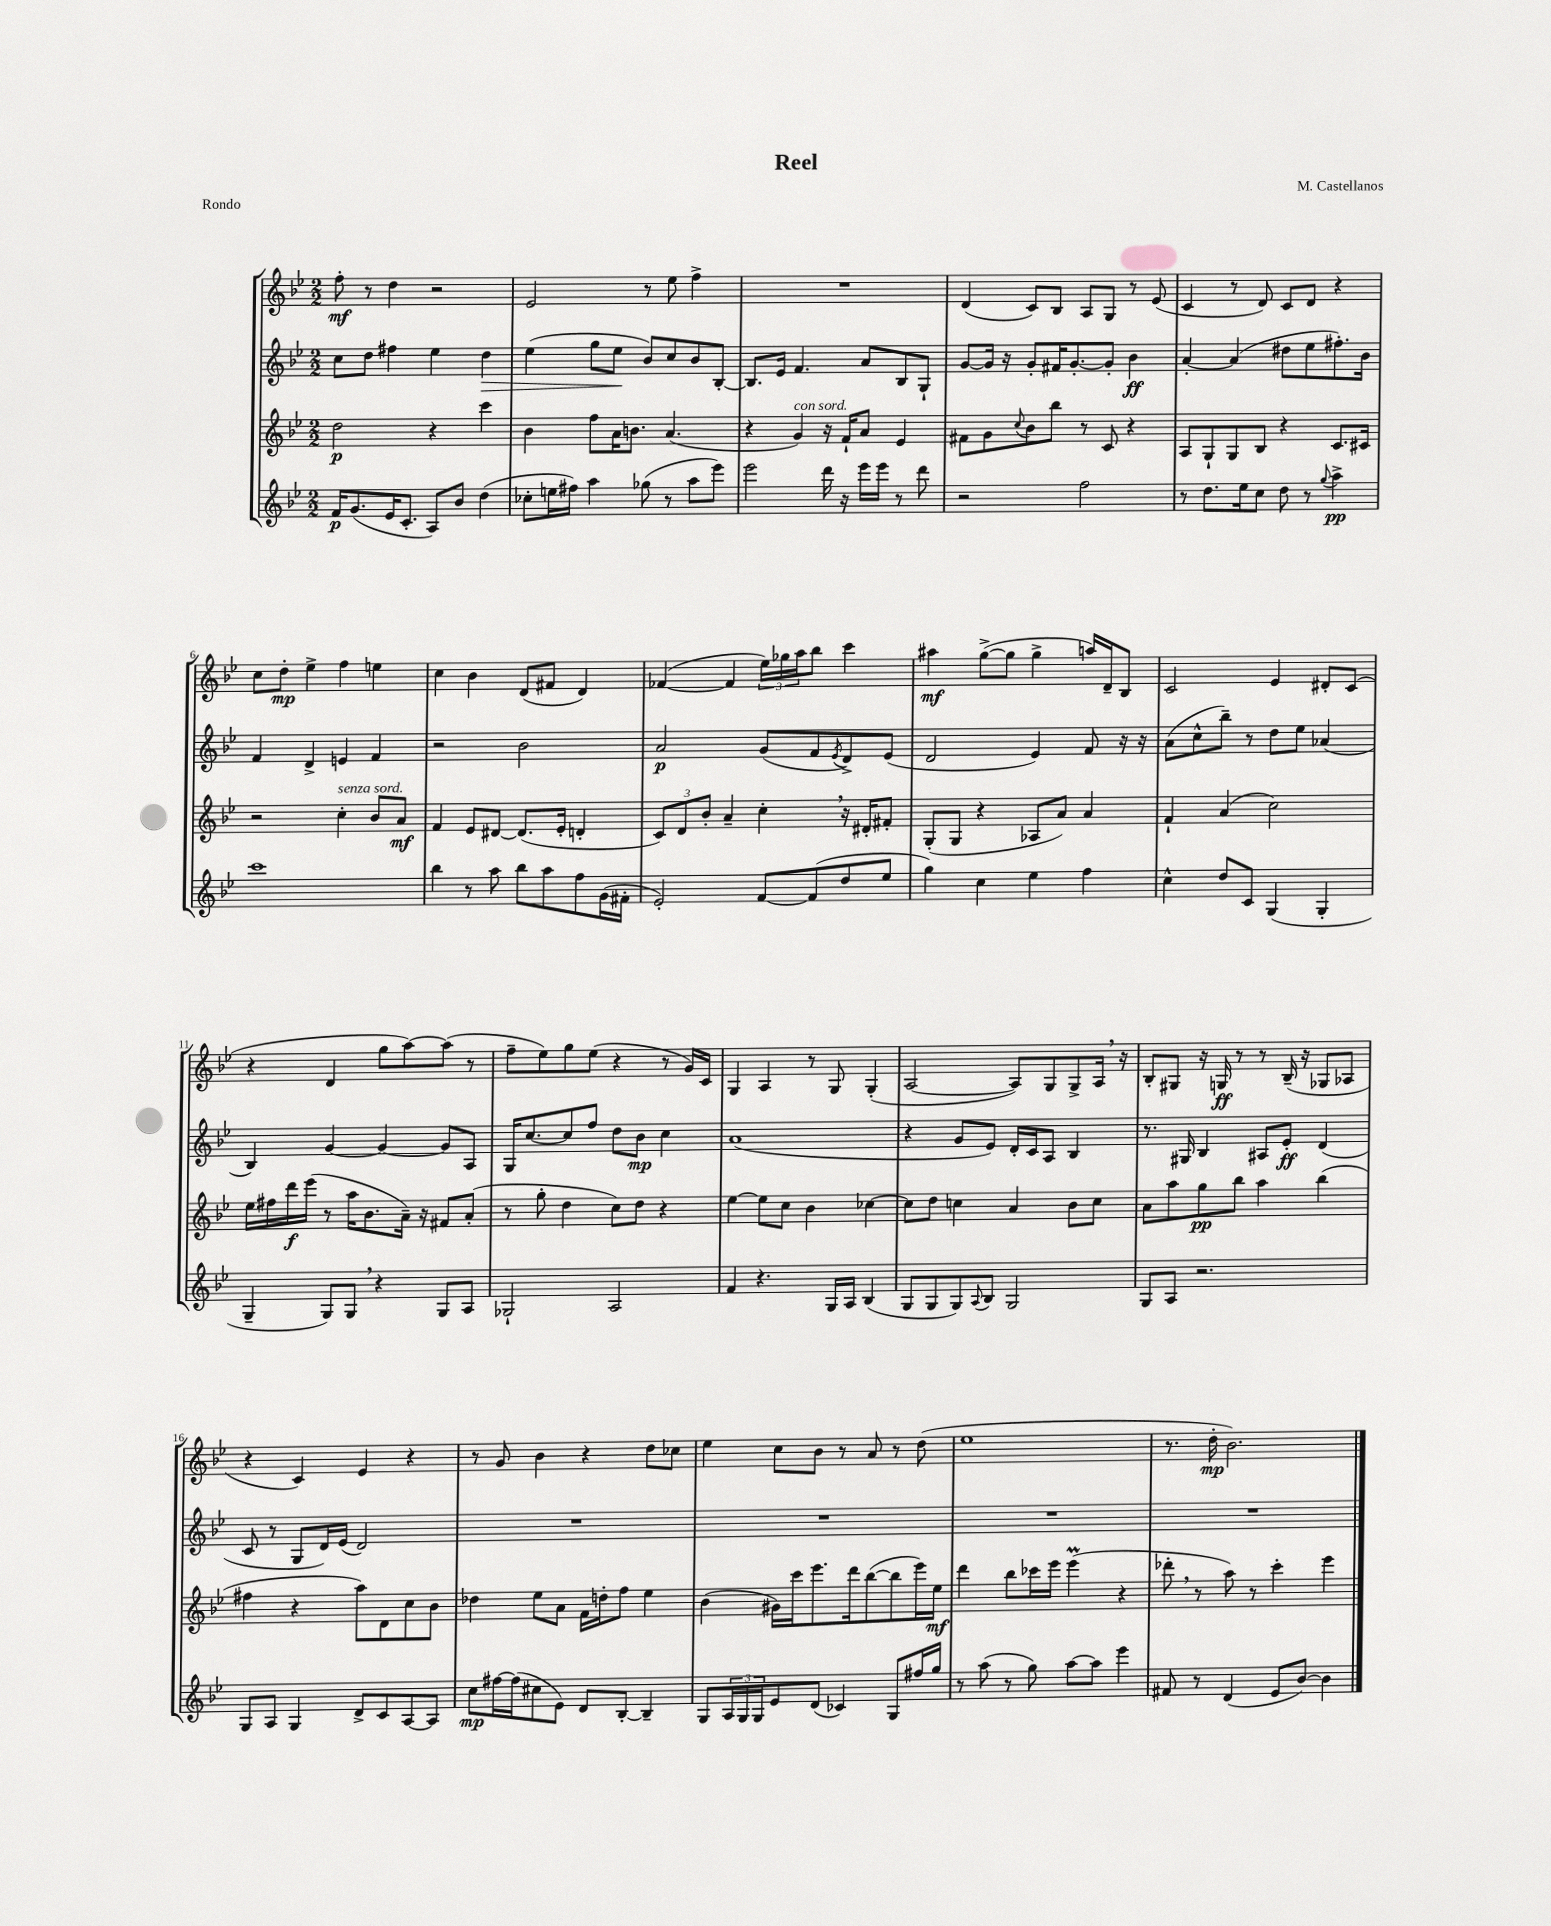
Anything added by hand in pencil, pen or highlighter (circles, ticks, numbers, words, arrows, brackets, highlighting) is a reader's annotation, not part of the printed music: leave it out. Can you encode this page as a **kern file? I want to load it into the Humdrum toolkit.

**kern	**kern	**kern	**kern
*staff4	*staff3	*staff2	*staff1
*clefG2	*clefG2	*clefG2	*clefG2
*k[b-e-]	*k[b-e-]	*k[b-e-]	*k[b-e-]
*M2/2	*M2/2	*M2/2	*M2/2
16f	2dd	8cc	8ff'
(8.g	.	.	.
.	.	8dd	8r
16e-	.	4ff#	4dd
8.c'	.	.	.
8A)	4r	4ee-	2r
8b-	.	.	.
(4dd	4ccc	4dd	.
=	=	=	=
8cc-'	4b-	(4ee-	2e-
16ee	.	.	.
16ff#)	.	.	.
4aa	8ff	8gg	.
.	16a	8ee-	.
.	8.b	.	.
(8gg-	.	8b-)	8r
8r	(4.a	8cc	8ee-
8aa	.	8b-	4ff^
8eee-)	.	[8B-'	.
=	=	=	=
2eee-	4r	8.B-]	1r
.	.	16e-	.
.	4g)	4.f	.
16ddd	16r	.	.
16r	16f`	.	.
16eee-	8a	8a	.
16eee-	.	.	.
8r	4e-	8B-	.
8ddd	.	8G`	.
=	=	=	=
2r	8f#	[8g	(4d
.	8g	16g]	.
.	.	16r	.
.	8qqcc	.	.
.	8b-	8g'	8c)
.	8bb-	16f#	8B-
.	.	[8.g'	.
2ff	8r	.	8A
.	8c	8g']	8G
.	4r	4b-	8r
.	.	.	(8e-
=	=	=	=
8r	8A	[4a'	4c
8.dd	8G`	.	.
.	8G	(4a]	8r
16ee-	.	.	.
8cc	8B-	.	8d)
8dd	4r	8dd#	8c
8r	.	8ee-	8d
8qqgg	.	.	.
4aa^	8.c	8.ff#')	4r
.	16c#	16b-	.
=	=	=	=
1ccc	2r	4f	8cc
.	.	.	8dd'
.	.	4d^	4ee-^
.	4cc'	4e	4ff
.	8b-	4f	4ee
.	8a	.	.
=	=	=	=
4bb-	4f	2r	4cc
8r	8e-	.	4b-
8aa	[8d#	.	.
8bb-	(8.d#]	2b-	(8d
8aa	.	.	8f#
.	16e-'	.	.
8ff	4d'	.	4d)
(16g	.	.	.
16f#'	.	.	.
=	=	=	=
2e-')	12c)	2a	([4f-
.	12d	.	.
.	12b-'	.	.
.	4a~	.	4f-]
[8f	4cc'	(8g	24ee-)
.	.	.	24gg-
.	.	.	24aa
(8f]	.	8f	8bb-
.	.	8qe-	.
8dd	16r	8d^)	4ccc
.	16d#'	.	.
8ee-	8f#'	(8e-	.
=	=	=	=
4gg)	(8G'	2d	4aa#
.	8G	.	.
4cc	4r	.	([8gg^
.	.	.	8gg]
4ee-	8A-	4e-)	4gg^
.	8a)	.	.
4ff	4a	8f	16aa)
.	.	.	16d~
.	.	16r	8B-
.	.	16r	.
=	=	=	=
4cc^^	4f`	(8a	2c
.	.	8cc^^	.
8dd	(4a	8bb-~)	.
8c	.	8r	.
(4G	2cc)	8dd	4e-
.	.	8ee-	.
4G'	.	(4a-	8d#'
.	.	.	(8c
=	=	=	=
4G~	16ee-	4B-)	4r
.	16ff#	.	.
.	16ddd	.	.
.	(16eee-	.	.
8G)	8r	[4g	4d
8G	16aa	.	.
.	8.b-	.	.
4r	.	4g_	8gg
.	16a~)	.	[8aa)
.	16r	.	.
8G	8f#	8g]	(8aa]
8A	(8a'	8A	8r
=	=	=	=
2G-`	8r	16G	8ff~
.	.	[8.cc	.
.	8gg'	.	8ee-)
.	4dd	8cc]	8gg
.	.	8ff	(8ee-
2A	8cc)	8dd	4r
.	8dd	8b-	.
.	4r	4cc	8r
.	.	.	16g)
.	.	.	16c
=	=	=	=
4f	[4ee-	(1a	4G
4.r	8ee-]	.	4A
.	8cc	.	.
.	4b-	.	8r
16G	.	.	8G
16A	.	.	.
(4B-	[4cc-	.	(4G'
=	=	=	=
8G	8cc-]	4r	[2A
8G	8dd	.	.
8G)	4cc	8g	.
8qqA	.	.	.
8B-	.	8e-)	.
2G	4a	16d'	8A])
.	.	16c	.
.	.	8A	8G
.	8b-	4B-	8G^
.	8cc	.	16A
.	.	.	16r
=	=	=	=
8G	8a	8.r	8B-'
8A	8aa	.	8G#
.	.	16G#	.
2.r	8gg	4B-	16r
.	.	.	16G
.	8bb-	.	8r
.	4aa	8A#	8r
.	.	8e-'	(16B-~
.	.	.	16r
.	(4bb-	(4d	8G-
.	.	.	8A-
=	=	=	=
8G	4ff#	8c	4r
8A	.	8r	.
4G	4r	8G	4c)
.	.	16d)	.
.	.	(16e-	.
8d^	8aa)	2d)	4e-
8c	8d	.	.
[8A	8cc	.	4r
8A]	8b-	.	.
=	=	=	=
8cc	4dd-	1r	8r
[16ff#	.	.	8g
(16ff#]	.	.	.
8cc#	8ee-	.	4b-
8e-)	8a	.	.
8d	16f	.	4r
.	16dd'	.	.
[8B-'	8ff	.	.
4B-~]	4ee-	.	8dd
.	.	.	8cc-
=	=	=	=
8G	(4b-	1r	4ee-
24A	.	.	.
24G	.	.	.
24G	.	.	.
8e-	16g#)	.	8cc
.	16ccc	.	.
(8d	8.eee-	.	8b-
4c-)	.	.	8r
.	16ddd	.	.
.	([8bb-	.	8a
8G	8bb-]	.	8r
16ff#	16eee-)	.	(8dd
16gg	16ee-	.	.
=	=	=	=
8r	4ddd	1r	1ee-
(8aa	.	.	.
8r	8bb-	.	.
8gg)	16ccc-	.	.
.	16eee-	.	.
[8aa	(4eee-	.	.
8aa]	.	.	.
4eee-	4r	.	.
=	=	=	=
8f#	8ddd-'	1r	8.r
8r	8r	.	.
.	.	.	16dd'
(4d	8aa)	.	2.b-)
.	8r	.	.
8e-	4ccc'	.	.
[8b-)	.	.	.
4b-]	4eee-	.	.
==	==	==	==
*-	*-	*-	*-
